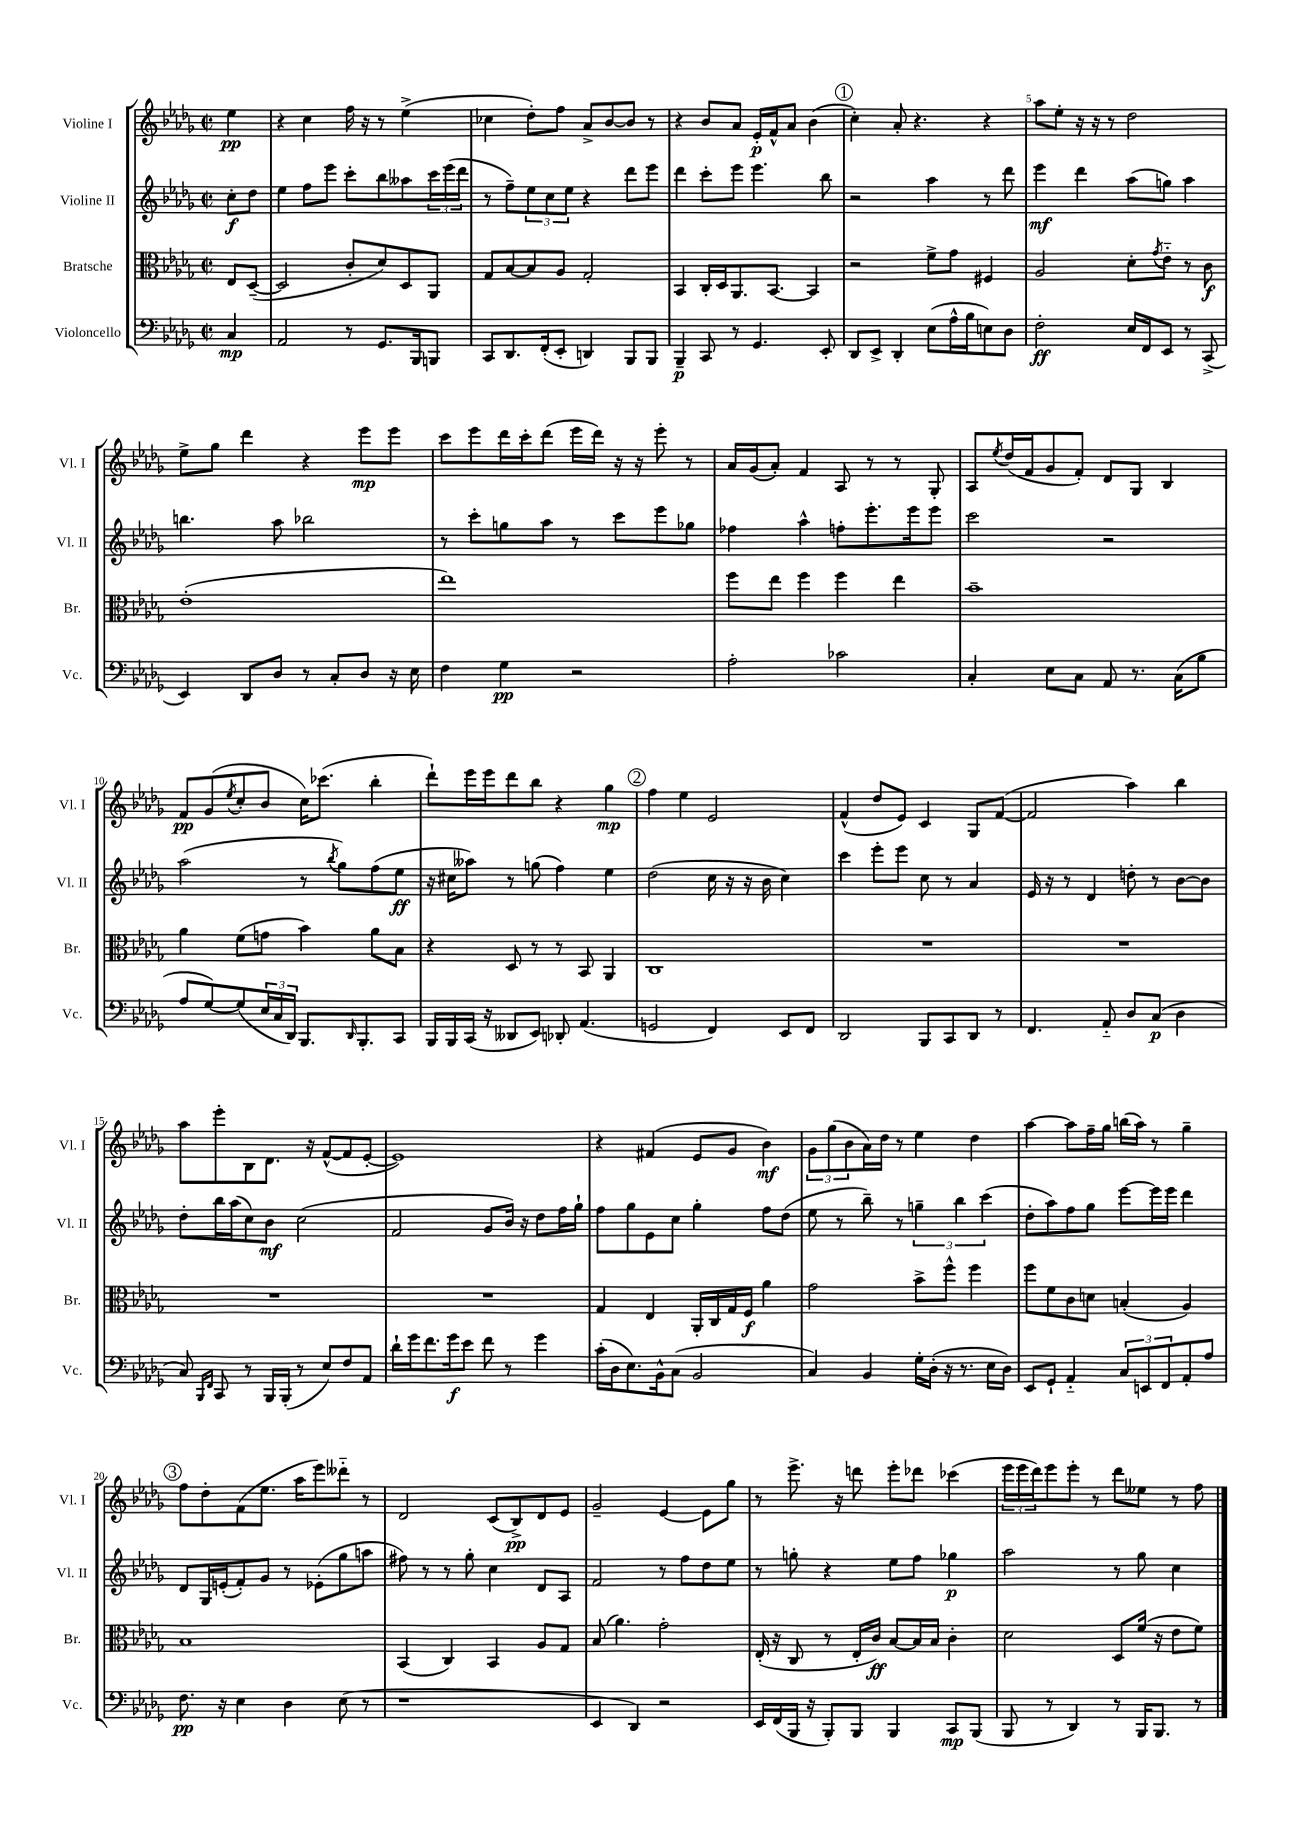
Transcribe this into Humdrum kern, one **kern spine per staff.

**kern	**dynam	**kern	**dynam	**kern	**dynam	**kern	**dynam
*part4	*part4	*part3	*part3	*part2	*part2	*part1	*part1
*staff4	*staff4	*staff3	*staff3	*staff2	*staff2	*staff1	*staff1
*I"Violoncello	*	*I"Bratsche	*	*I"Violine II	*	*I"Violine I	*
*I'Vc.	*	*I'Br.	*	*I'Vl. II	*	*I'Vl. I	*
*clefF4	*	*clefC3	*	*clefG2	*	*clefG2	*
*k[b-e-a-d-g-]	*	*k[b-e-a-d-g-]	*	*k[b-e-a-d-g-]	*	*k[b-e-a-d-g-]	*
*M2/2	*	*M2/2	*	*M2/2	*	*M2/2	*
*met(c|)	*	*met(c|)	*	*met(c|)	*	*met(c|)	*
=	=	=	=	=	=	=	=
4C/	mp	8E-/L	.	8cc'\L	f	4ee-\	pp
.	.	([8D-~/J	.	8dd-\J	.	.	.
=1	=1	=1	=1	=1	=1	=1	=1
2AA-/	.	2D-/]	.	4ee-\	.	4r	.
.	.	.	.	8ff\L	.	4cc\	.
.	.	.	.	8eee-\J	.	.	.
8r	.	8c'/L	.	8ccc'\L	.	16ff\	.
.	.	.	.	.	.	16r	.
8.GG-/L	.	8d-/)	.	8bb-\	.	8r	.
.	.	8D-/	.	8aa--X\	.	(4ee-^\	.
16BBB-/k	.	.	.	.	.	.	.
8BBBn/J	.	8AA-/J	.	24ccc\L	.	.	.
.	.	.	.	(24eee-\	.	.	.
.	.	.	.	24ddd-\JJ	.	.	.
=2	=2	=2	=2	=2	=2	=2	=2
8CC/L	.	8G-/L	.	8r	.	4cc-X\	.
8.DD-/	.	[8B-/	.	8ff~\L)	.	.	.
.	.	8B-/]	.	12ee-\	.	8dd-'\L)	.
(16FF'/k	.	.	.	.	.	.	.
.	.	.	.	12cc\	.	.	.
8EE-'/J	.	8A-/J	.	.	.	8ff\J	.
.	.	.	.	12ee-\J	.	.	.
4DDn/)	.	2G-'/	.	4r	.	8a-^/L	.
.	.	.	.	.	.	[8b-/	.
8BBB-/L	.	.	.	8ddd-\L	.	8b-/J]	.
8BBB-/J	.	.	.	8eee-\J	.	8r	.
=3	=3	=3	=3	=3	=3	=3	=3
4BBB-~/	p	4BB-/	.	4ddd-\	.	4r	.
8CC/	.	16C'/LL	.	8ccc'\L	.	8b-/L	.
.	.	16D-/J	.	.	.	.	.
8r	.	8.AA-/	.	8eee-\J	.	8a-/J	.
4.GG-/	.	.	.	4.eee-\	.	16e-'/LL	p
.	.	[8.BB-/J	.	.	.	16f^^/J	.
.	.	.	.	.	.	8a-/J	.
.	.	4BB-/]	.	.	.	(4b-\	.
8EE-'/	.	.	.	8bb-\	.	.	.
!!LO:REH:place=s1:t=1
=4	=4	=4	=4	=4	=4	=4	=4
8DD-/L	.	2r	.	2r	.	4cc'\)	.
8EE-^/J	.	.	.	.	.	.	.
4DD-'/	.	.	.	.	.	8a-'/	.
.	.	.	.	.	.	4.r	.
(8E-\L	.	8f^\L	.	4aa-\	.	.	.
16A-^^\L	.	8g-\J	.	.	.	.	.
16B-\J	.	.	.	.	.	.	.
8En\)	.	4F#X/	.	8r	.	4r	.
8D-\J	.	.	.	8ddd-\	.	.	.
=5	=5	=5	=5	=5	=5	=5	=5
2F'\	ff	2A-/	.	4eee-\	mf	8aa-\L	.
.	.	.	.	.	.	8ee-'\J	.
.	.	.	.	4ddd-\	.	16r	.
.	.	.	.	.	.	16r	.
.	.	.	.	.	.	8r	.
16E-/LL	.	8d-'\L	.	(8aa-\L	.	2dd-\	.
16FF/J	.	.	.	.	.	.	.
.	.	8qg-/	.	.	.	.	.
8EE-/J	.	8e-\J	.	8ggn\J)	.	.	.
8r	.	8r	.	4aa-\	.	.	.
(8CC^/	.	8c\	f	.	.	.	.
!!LO:LB:g=z
=6	=6	=6	=6	=6	=6	=6	=6
4EE-/)	.	(1e-'	.	4.bbn\	.	8ee-^\L	.
.	.	.	.	.	.	8gg-\J	.
8DD-/L	.	.	.	.	.	4ddd-\	.
8D-/J	.	.	.	8aa-\	.	.	.
8r	.	.	.	2bb-X\	.	4r	.
8C'/L	.	.	.	.	.	.	.
8D-/J	.	.	.	.	.	8eee-\L	mp
16r	.	.	.	.	.	8eee-\J	.
16E-\	.	.	.	.	.	.	.
=7	=7	=7	=7	=7	=7	=7	=7
4F\	.	1ee-)	.	8r	.	8ccc\L	.
.	.	.	.	8ccc'\L	.	8eee-\	.
4G-\	pp	.	.	8ggn\	.	16ddd-\L	.
.	.	.	.	.	.	16ccc'\J	.
.	.	.	.	8aa-\J	.	(8ddd-\J	.
2r	.	.	.	8r	.	16eee-\LL	.
.	.	.	.	.	.	16ddd-\JJ)	.
.	.	.	.	8ccc\L	.	16r	.
.	.	.	.	.	.	16r	.
.	.	.	.	8eee-\	.	8eee-'\	.
.	.	.	.	8gg-X\J	.	8r	.
=8	=8	=8	=8	=8	=8	=8	=8
2A-'\	.	8ff\L	.	4ff-X\	.	16a-/LL	.
.	.	.	.	.	.	(16g-/J	.
.	.	8ee-\J	.	.	.	8a-'/J)	.
.	.	4ff\	.	4aa-^^\	.	4f/	.
2c-X\	.	4ff\	.	8ffn'\L	.	8A-/	.
.	.	.	.	8.eee-'\	.	8r	.
.	.	4ee-\	.	.	.	8r	.
.	.	.	.	16eee-\k	.	.	.
.	.	.	.	8eee-\J	.	8G-'/	.
=9	=9	=9	=9	=9	=9	=9	=9
4C'/	.	1b-~	.	2ccc\	.	8A-/L	.
.	.	.	.	.	.	8qee-/	.
.	.	.	.	.	.	(16dd-/L	.
.	.	.	.	.	.	16f/J	.
8E-\L	.	.	.	.	.	8g-/	.
8C\J	.	.	.	.	.	8f'/J)	.
8AA-/	.	.	.	2r	.	8d-/L	.
8.r	.	.	.	.	.	8G-/J	.
.	.	.	.	.	.	4B-/	.
(16C\KL	.	.	.	.	.	.	.
8B-\J	.	.	.	.	.	.	.
!!LO:LB:g=z
=10	=10	=10	=10	=10	=10	=10	=10
8A-/L	.	4a-\	.	(2aa-\	.	8f/L	pp
[8G-/)	.	.	.	.	.	(8g-/	.
.	.	.	.	.	.	8qee-/	.
(8G-/]	.	(8f\L	.	.	.	8cc'/	.
24E-/L	.	8gn\J	.	.	.	8b-/J	.
24C/	.	.	.	.	.	.	.
24DD-/JJ)	.	.	.	.	.	.	.
8.BBB-/L	.	4b-\)	.	8r	.	16cc\KL)	.
.	.	.	.	.	.	(8.ccc-X\J	.
.	.	.	.	8qbb-/	.	.	.
.	.	.	.	8gg-\L)	.	.	.
16qqDD-/	.	.	.	.	.	.	.
8.BBB-'/	.	.	.	.	.	.	.
.	.	8a-\L	.	(8ff\	.	4bb-'\	.
8CC/J	.	8B-\J	.	8ee-\J	ff	.	.
=11	=11	=11	=11	=11	=11	=11	=11
16BBB-/LL	.	4r	.	16r	.	8ddd-`\L)	.
16BBB-/	.	.	.	16cc#X\KL	.	.	.
(16CC/JJ	.	.	.	8aa--X\J)	.	16eee-\L	.
16r	.	.	.	.	.	16eee-\J	.
8DD--X/L	.	8D-/	.	8r	.	8ddd-\	.
8EE-/J)	.	8r	.	(8ggn\	.	8bb-\J	.
8DD-X'/	.	8r	.	4ff\)	.	4r	.
(4.AA-/	.	8BB-/	.	.	.	.	.
.	.	4AA-/	.	4ee-\	.	4gg-\	mp
!!LO:REH:place=s1:t=2
=12	=12	=12	=12	=12	=12	=12	=12
2GGn/	.	1C	.	(2dd-\	.	4ff\	.
.	.	.	.	.	.	4ee-\	.
4FF/)	.	.	.	16cc\	.	2e-/	.
.	.	.	.	16r	.	.	.
.	.	.	.	16r	.	.	.
.	.	.	.	16b-\	.	.	.
8EE-/L	.	.	.	4cc\)	.	.	.
8FF/J	.	.	.	.	.	.	.
=13	=13	=13	=13	=13	=13	=13	=13
2DD-/	.	1r	.	4ccc\	.	(4f^^/	.
.	.	.	.	8eee-'\L	.	8dd-/L	.
.	.	.	.	8eee-\J	.	8e-/J)	.
8BBB-/L	.	.	.	8cc\	.	4c/	.
8CC/	.	.	.	8r	.	.	.
8DD-/J	.	.	.	4a-/	.	8G-/L	.
8r	.	.	.	.	.	([8f/J	.
=14	=14	=14	=14	=14	=14	=14	=14
4.FF/	.	1r	.	16e-/	.	2f/]	.
.	.	.	.	16r	.	.	.
.	.	.	.	8r	.	.	.
.	.	.	.	4d-/	.	.	.
8AA-/	.	.	.	.	.	.	.
8D-/L	.	.	.	8ddn'\	.	4aa-\)	.
(8C/J	p	.	.	8r	.	.	.
4D-\	.	.	.	[8b-\L	.	4bb-\	.
.	.	.	.	8b-\J]	.	.	.
!!LO:LB:g=z
=15	=15	=15	=15	=15	=15	=15	=15
8C/)	.	1r	.	8dd-'\L	.	8aa-\L	.
16qqBBB-/LL	.	.	.	.	.	.	.
16qqFF/JJ	.	.	.	.	.	.	.
8CC/	.	.	.	16bb-\L	.	8eee-'\	.
.	.	.	.	(16aa-\J	.	.	.
8r	.	.	.	8cc\)	.	8B-\	.
16BBB-/LL	.	.	.	8b-\J	mf	8.d-\J	.
(16BBB-'/JJ	.	.	.	.	.	.	.
8r	.	.	.	(2cc\	.	.	.
.	.	.	.	.	.	16r	.
8E-/L)	.	.	.	.	.	([8f^^/L	.
8F/	.	.	.	.	.	8f/]	.
8AA-/J	.	.	.	.	.	[8e-'/J	.
=16	=16	=16	=16	=16	=16	=16	=16
16d-`\LL	.	1r	.	2f/	.	1e-])	.
16g-\J	.	.	.	.	.	.	.
8.f\	.	.	.	.	.	.	.
16g-\k	f	.	.	.	.	.	.
8e-\J	.	.	.	.	.	.	.
8f\	.	.	.	8g-/L	.	.	.
8r	.	.	.	16b-/Jk)	.	.	.
.	.	.	.	16r	.	.	.
4g-\	.	.	.	8dd-\L	.	.	.
.	.	.	.	16ff\L	.	.	.
.	.	.	.	16gg-`\JJ	.	.	.
=17	=17	=17	=17	=17	=17	=17	=17
(16c'\LL	.	4G-/	.	8ff\L	.	4r	.
16D-\J	.	.	.	.	.	.	.
8.E-\)	.	.	.	8gg-\	.	.	.
.	.	4E-/	.	8e-\	.	(4f#X/	.
16BB-^^\k	.	.	.	.	.	.	.
(8C\J	.	.	.	8cc\J	.	.	.
2BB-/	.	16AA-'/LL	.	4gg-'\	.	8e-/L	.
.	.	16C/	.	.	.	.	.
.	.	16G-/	.	.	.	8g-/J	.
.	.	16F/JJ	f	.	.	.	.
.	.	4a-\	.	8ff\L	.	4b-\)	mf
.	.	.	.	(8dd-\J	.	.	.
=18	=18	=18	=18	=18	=18	=18	=18
4C/)	.	2g-\	.	8ee-\	.	12g-\L	.
.	.	.	.	.	.	(12gg-\	.
.	.	.	.	8r	.	.	.
.	.	.	.	.	.	12b-\	.
4BB-/	.	.	.	8bb-~\)	.	16a-\L)	.
.	.	.	.	.	.	16dd-\JJ	.
.	.	.	.	8r	.	8r	.
16G-'\LL	.	8b-^\L	.	6ggn~\	.	4ee-\	.
(16D-'\JJ	.	.	.	.	.	.	.
16r	.	8ff^^\J	.	.	.	.	.
.	.	.	.	6bb-\	.	.	.
8.r	.	.	.	.	.	.	.
.	.	4ff\	.	.	.	4dd-\	.
.	.	.	.	(6ccc\	.	.	.
16E-\LL	.	.	.	.	.	.	.
16D-\JJ)	.	.	.	.	.	.	.
=19	=19	=19	=19	=19	=19	=19	=19
8EE-/L	.	8ff\L	.	8dd-'\L	.	[4aa-\	.
8GG-`/J	.	8f\	.	8aa-\)	.	.	.
4AA-/	.	8c\	.	8ff\	.	8aa-\L]	.
.	.	8dn\J	.	8gg-\J	.	16ff~\L	.
.	.	.	.	.	.	16gg-\JJ	.
12C/L	.	(4Bn'/	.	[8eee-\L	.	(16bbn\LL	.
.	.	.	.	.	.	16aa-\JJ)	.
12EEn/	.	.	.	.	.	.	.
.	.	.	.	16eee-\L]	.	8r	.
12FF/	.	.	.	.	.	.	.
.	.	.	.	16eee-\JJ	.	.	.
8AA-'/	.	4A-/)	.	4ddd-\	.	4gg-~\	.
8A-/J	.	.	.	.	.	.	.
!!LO:LB:g=z
!!LO:REH:place=s1:t=3
=20	=20	=20	=20	=20	=20	=20	=20
8.F\	pp	1B-	.	8d-/L	.	8ff\L	.
.	.	.	.	16G-/L	.	8dd-'\	.
16r	.	.	.	(16en'/J	.	.	.
4E-\	.	.	.	8f'/)	.	(8f\	.
.	.	.	.	8g-/J	.	8.ee-\J	.
4D-\	.	.	.	8r	.	.	.
.	.	.	.	.	.	16aa-\KL	.
.	.	.	.	(8e-X'\L	.	8eee-\)	.
(8E-\	.	.	.	8gg-\	.	8ddd--X\J	.
8r	.	.	.	8aan\J	.	8r	.
=21	=21	=21	=21	=21	=21	=21	=21
1r	.	(4BB-/	.	8ff#X\)	.	2d-/	.
.	.	.	.	8r	.	.	.
.	.	4C/)	.	8r	.	.	.
.	.	.	.	8gg-'\	.	.	.
.	.	4BB-/	.	4cc\	.	(8c/L	.
.	.	.	.	.	.	8B-^/)	pp
.	.	8A-/L	.	8d-/L	.	8d-/	.
.	.	8G-/J	.	8A-/J	.	8e-/J	.
=22	=22	=22	=22	=22	=22	=22	=22
4EE-/	.	(8B-/	.	2f/	.	2g-~/	.
.	.	4.a-\)	.	.	.	.	.
4DD-/)	.	.	.	.	.	.	.
2r	.	2g-'\	.	8r	.	[4e-/	.
.	.	.	.	8ff\L	.	.	.
.	.	.	.	8dd-\	.	8e-\L]	.
.	.	.	.	8ee-\J	.	8gg-\J	.
=23	=23	=23	=23	=23	=23	=23	=23
16EE-/LL	.	(16E-'/	.	8r	.	8r	.
(16FF/	.	16r	.	.	.	.	.
16BBB-/JJ	.	8C/	.	8ggn'\	.	8.eee-^\	.
16r	.	.	.	.	.	.	.
8BBB-'/L)	.	8r	.	4r	.	.	.
.	.	.	.	.	.	16r	.
8BBB-/J	.	16E-'/LL	.	.	.	8dddn\	.
.	.	16c/JJ)	ff	.	.	.	.
4BBB-/	.	[8B-/L	.	8ee-\L	.	8eee-'\L	.
.	.	16B-/L]	.	8ff\J	.	8ddd-X\J	.
.	.	16B-/JJ	.	.	.	.	.
8CC/L	mp	4c'\	.	4gg-X\	p	(4ccc-X\	.
(8BBB-/J	.	.	.	.	.	.	.
=24	=24	=24	=24	=24	=24	=24	=24
8BBB-/	.	2d-\	.	2aa-\	.	24eee-\LL	.
.	.	.	.	.	.	24eee-\	.
.	.	.	.	.	.	24ddd-\J)	.
8r	.	.	.	.	.	8eee-\	.
4DD-/)	.	.	.	.	.	8eee-'\J	.
.	.	.	.	.	.	8r	.
8r	.	8D-/L	.	8r	.	8ddd-\L	.
16BBB-/KL	.	(16f/Jk	.	8gg-\	.	8ee--X\J	.
8.BBB-/J	.	16r	.	.	.	.	.
.	.	8e-\L	.	4cc\	.	8r	.
8r	.	8f\J)	.	.	.	8ff\	.
==	==	==	==	==	==	==	==
*-	*-	*-	*-	*-	*-	*-	*-
